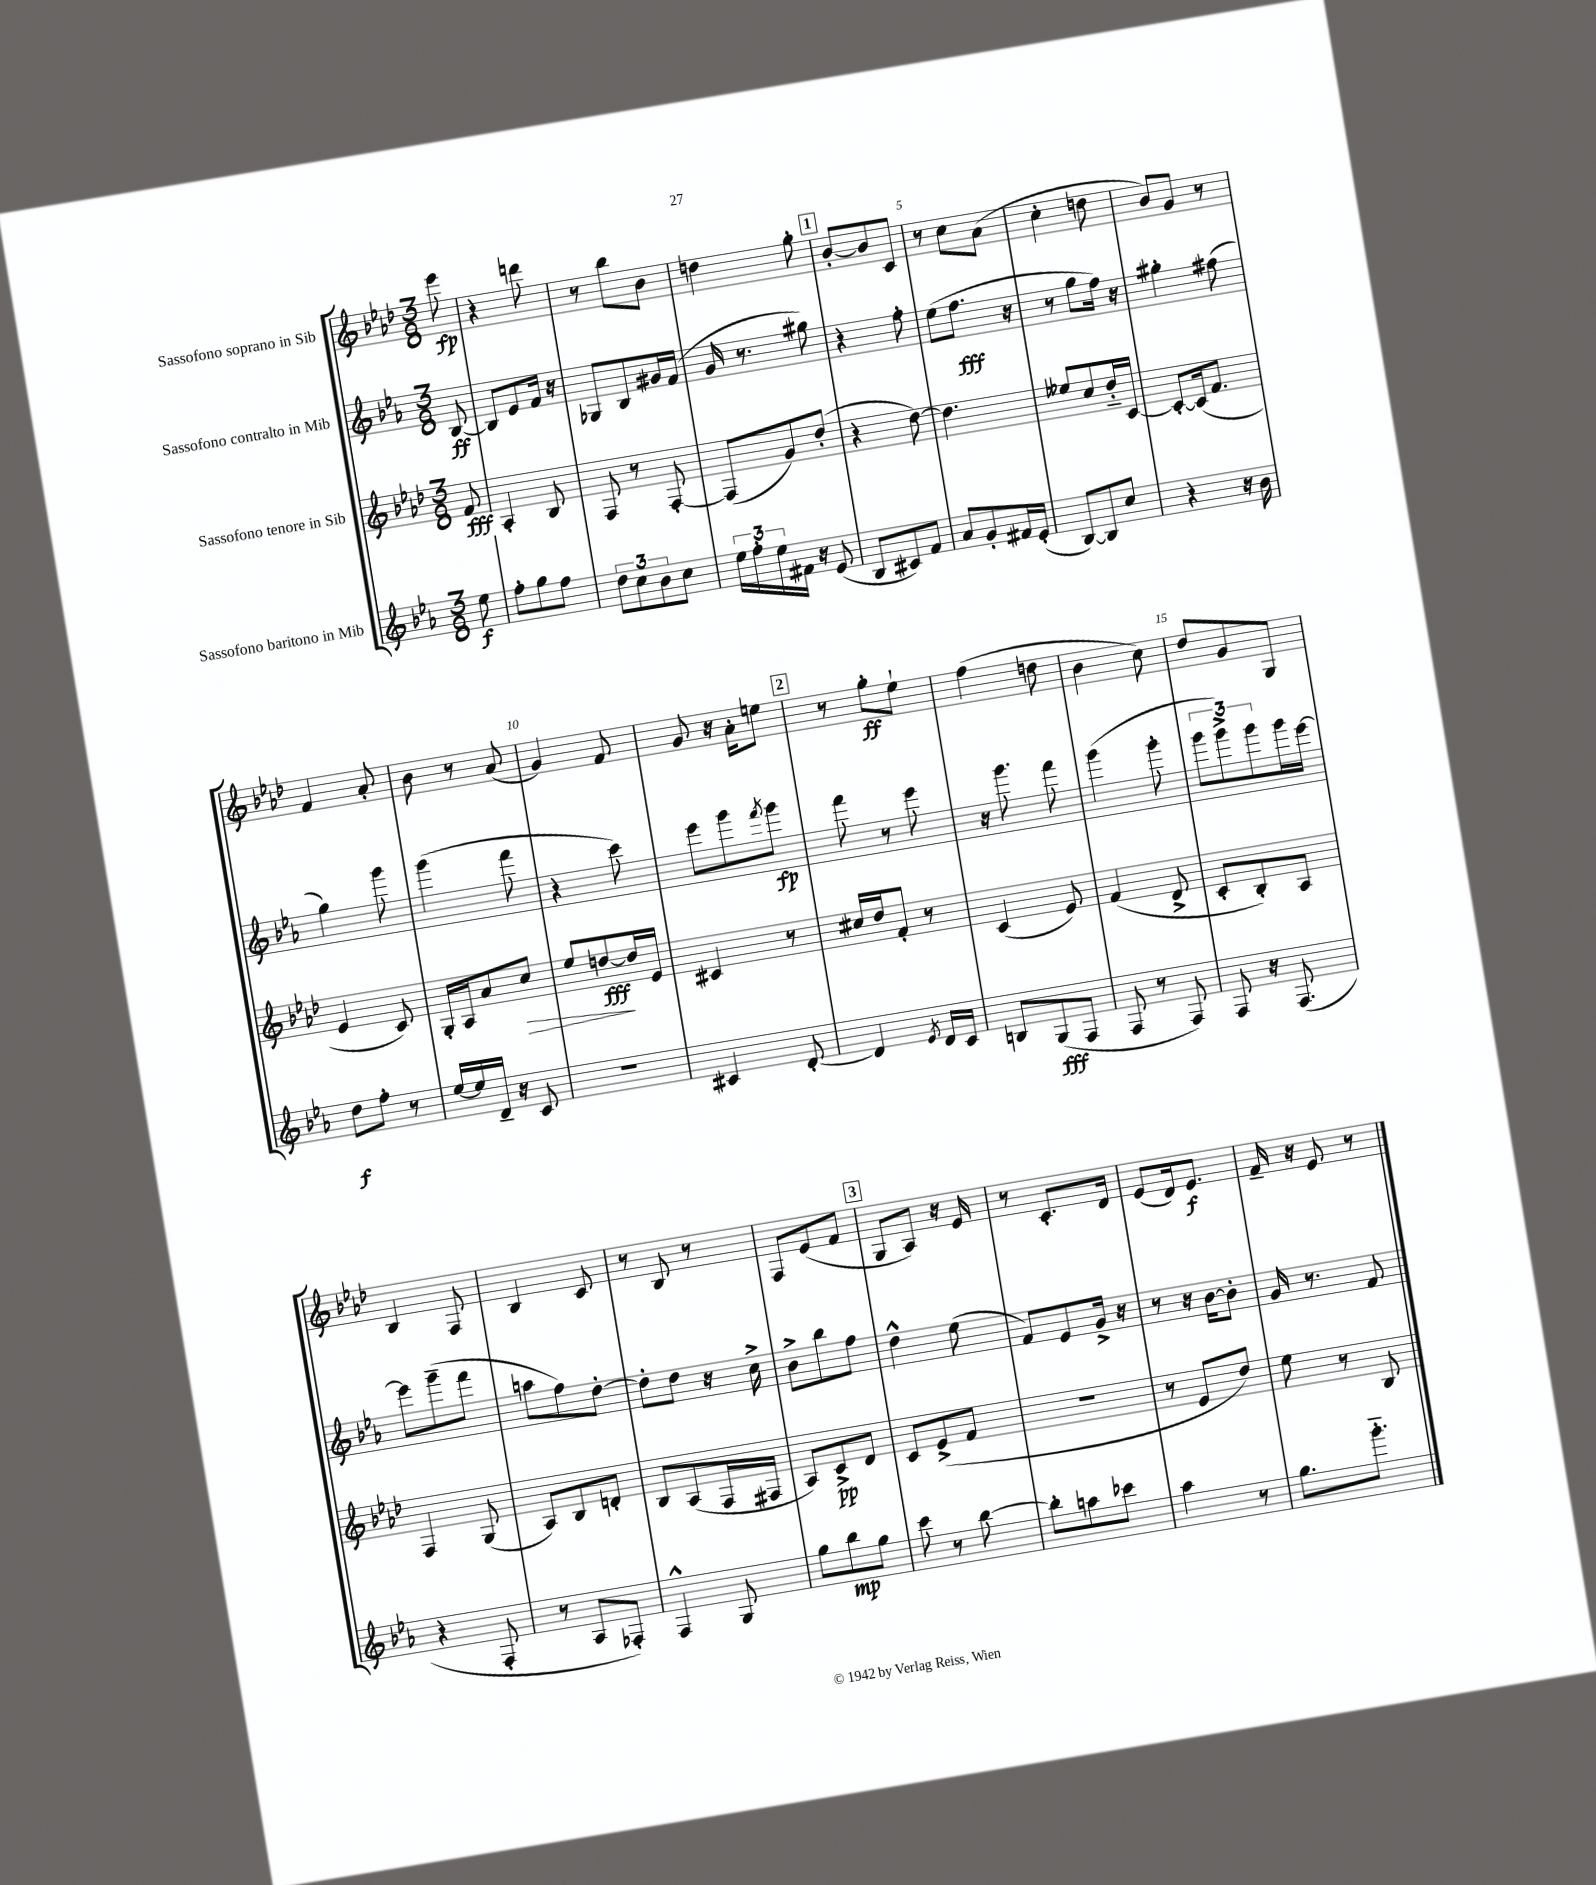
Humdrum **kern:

**kern	**kern	**kern	**kern
*staff4	*staff3	*staff2	*staff1
*clefG2	*clefG2	*clefG2	*clefG2
*k[b-e-a-]	*k[b-e-a-d-]	*k[b-e-a-]	*k[b-e-a-d-]
*M3/8	*M3/8	*M3/8	*M3/8
8ee-	8f	[8B-	8eee-
=	=	=	=
8ff'	4A-'	8B-]	4r
8gg	.	8e-	.
8ff	8B-	16f	8ddd
.	.	16r	.
=	=	=	=
12dd	8F	8G-	8r
12cc	.	.	.
.	8r	8B-	8bb-
12b-	.	.	.
8cc	[8F'	16g#	8b-
.	.	(16f	.
=	=	=	=
24ee-	(8F]	16g	4dd
24ff'	.	.	.
.	.	8.r	.
24ee-	.	.	.
16f#	8g)	.	.
16r	.	.	.
(8e-	(8dd-'	8gg#)	8gg'
=	=	=	=
8B-	4r	4r	[8b-'
8c#)	.	.	8b-]
8f	[8dd-)	8ff'	8c
=	=	=	=
8a-	4.dd-]	(8ee-	8r
8g'	.	8.ff	8cc
16f#	.	.	(8a-
(16e-'	.	16r	.
=	=	=	=
[8B-)	8ee--	8r	4cc'
8B-]	8cc	8gg	.
8cc	16dd-'~	16ff)	8dd
.	[16c	16r	.
=	=	=	=
4r	8c'_	4gg#'	8b-)
.	(16c]	.	8g
.	8.f	.	.
16r	.	(8ff#	8r
16b-	.	.	.
=	=	=	=
8dd	4e-	4gg)	4f
8ff'	.	.	.
8r	8c)	8ggg	8a-'
=	=	=	=
[16ee-	16G'	(4ggg	8b-
16ee-]	16A-	.	.
16d~	8a-	.	8r
16r	.	.	.
8c	8cc	8fff	(8a-
=	=	=	=
4.r	8ee-	4r	4g)
.	[8dd	.	.
.	16dd]	8ccc)	8f
.	16e-	.	.
=	=	=	=
4c#	4c#	8eee-	8g
.	.	8ggg	16r
.	.	.	16a-'
.	.	8qfff	.
[8d'	8r	8ggg	8ee
=	=	=	=
4d]	16cc#	8fff	8r
.	16dd-	.	.
.	8f'	8r	8gg'
8qe-	.	.	.
16d	8r	8eee-	8ee-`
16c	.	.	.
=	=	=	=
8B	(4c	16r	(4ff
.	.	8.ggg	.
(8G	.	.	.
8F	8e-)	8fff	8dd
=	=	=	=
8F	(4f	(4ggg	4b-
8r	.	.	.
8F)	8d-^	8ggg'	8cc)
=	=	=	=
8F	8c'	12ggg	8dd-
.	.	12ggg^)	.
16r	8B-')	.	8g
.	.	12ggg	.
(8.F	.	.	.
.	8A-	16ggg	8G
.	.	[16eee-	.
=	=	=	=
4r	4F	8eee-]	4B-
.	.	(8ggg~	.
8F'	(8G	8fff	8F
=	=	=	=
8r	8A-)	8aa	4B-
8A-	8B-	8ff)	.
8F-')	8d'	[8dd'	8c
=	=	=	=
4F^^	8B-	8dd']	8r
.	(8A-	8dd	8B-
8G	16F	16r	8r
.	16F#	16cc^	.
=	=	=	=
8gg	8A-)	8b-^	8F
8bb-	8c^	8bb-	(8e-
8gg	8d-	8ff	8f
=	=	=	=
8ccc	8c	4dd^^	8G
8r	(8e-^	.	8A-)
[8bb-	8f	(8ee-	16r
.	.	.	16e-
=	=	=	=
8bb-']	4.r	8f)	8r
8aa	.	8e-	8.c'
8ccc-	.	16g^	.
.	.	16r	16d-
=	=	=	=
4aa-	8r	8r	(8e-
.	8e-	16r	16d-)
.	.	[16b-	8.e-
8r	8dd-)	8b-']	.
=	=	=	=
8.gg	8ee-	16g	16f~
.	.	8.r	16r
.	8r	.	8e-
8.ggg'~	.	.	.
.	8B-	8f	8r
==	==	==	==
*-	*-	*-	*-
